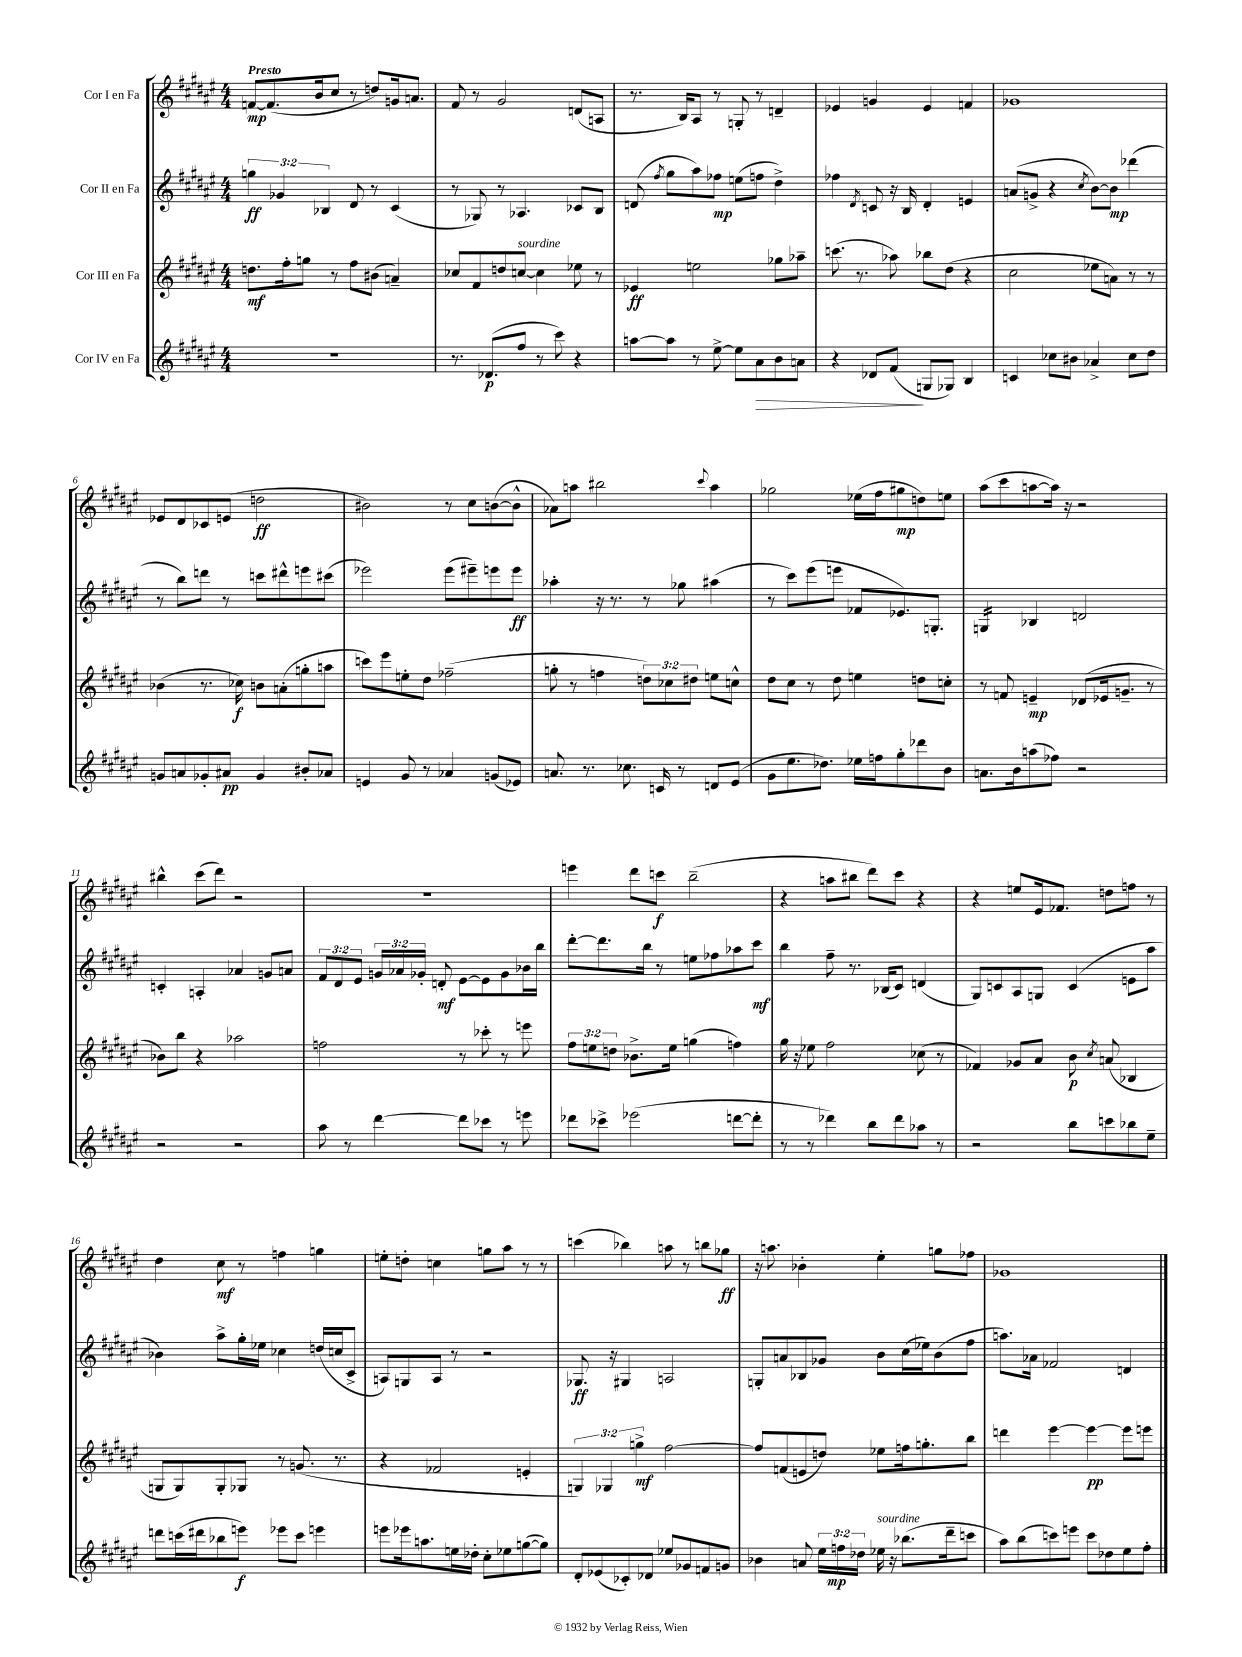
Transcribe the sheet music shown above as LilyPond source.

<<
\new StaffGroup <<
\new Staff = "s0" \with { instrumentName = "Cor I en Fa" } {
    \clef treble \key fis \major \numericTimeSignature \time 4/4 \tempo "Presto"
    \autoBeamOff f'8[~\mp f'8.( b'16 cis''8] r8 d''8[) g'16 a'8.] |
    fis'8 r8 gis'2 d'8[( a8] |
    r8. b16[) ais8] r8 g8-. r8 d'4-- |
    ees'4 g'4 ees'4 f'4 |
    ges'1 |
    ees'8[ dis'8 ces'8 e'8]( d''2\ff |
    bis'2) r8 cis''8[ b'8~( b'8]-^ |
    aes'8[) a''8] bis''2 \appoggiatura { cis'''8 } a''4 |
    ges''2 ees''16[( fis''16 gis''8\mp d''8) e''8] |
    ais''8[( cis'''8 a''8~ a''16]) r16 r2 |
    bis''4-^ cis'''8[( dis'''8]) r2 |
    R1 |
    e'''4 dis'''8[ c'''8]\f b''2--( |
    r4 a''8[ bis''8] dis'''8[) cis'''8] r4 |
    r4 e''8[ eis'16 fes'8.] d''8[ f''8] r8 |
    dis''4 cis''8\mf r8 f''4 g''4 |
    e''8[-. d''8]-. c''4 g''8[ ais''8] r8 r8 |
    c'''4( bes''4) a''8 r8 b''8[ ges''8]\ff |
    r16 a''8. bes'4-. eis''4-. g''8[ fes''8] |
    ges'1 \bar "|." |
}
\new Staff = "s1" \with { instrumentName = "Cor II en Fa" } {
    \clef treble \key fis \major \numericTimeSignature \time 4/4 \override Staff.TupletNumber.text = #tuplet-number::calc-fraction-text
    \autoBeamOff \tuplet 3/2 { g''4\ff ges'4 bes4 } dis'8 r8 cis'4( |
    r8 ges8) r8 aes4. ces'8[ b8] |
    d'8( \acciaccatura { fis''8 } gis''8[ ais''8) fes''8]\mp e''8[( f''8] dis''4->) |
    fes''4 \acciaccatura { dis'8 } c'8 r16 b16 dis'4-. e'4 |
    a'8[( g'8]-> r4 \acciaccatura { cis''8 } b'8[~) b'8]\mp des'''4( |
    r8 b''8[) d'''8] r8 c'''8[ dis'''8-^ e'''8 cis'''8]( |
    ees'''2) ees'''8[( eis'''8--) e'''8 e'''8]\ff |
    aes''4-. r16 r8. r8 ges''8 ais''4( |
    r8 cis'''8[) eis'''8( e'''8] fes'8[ ees'8.) g8.]-. |
    g4:16 bes4 d'2 |
    c'4-. a4-. aes'4 g'8[ a'8] |
    \tuplet 3/2 { fis'8[ dis'8 eis'8] } \tuplet 3/2 { g'16[ aes'16 ges'16]-. } d'8-.\mf eis'8[~ eis'8 ges'8 bes'16 b''16] |
    dis'''8[~-. dis'''8. b''16] r8 e''8[ fes''8 aes''8 cis'''8]\mf |
    b''4 fis''8-- r8. bes16[( cis'8]) d'4( |
    gis8[) c'8 ais8 g8] c'4( e'8[ ais''8] |
    bes'4) ais''8[-> gis''16-. ees''16] ces''4 d''16[( c''16 cis'8]-> |
    a8[) g8 a8] r8 r2 |
    ges8.\ff r16 gis4 a2 |
    g8[-. a'8 bes8 ges'8] b'8[ cis''16( ees''16) b'8( fis''8] |
    a''8.[) aes'16] fes'2 d'4 \bar "|." |
}
\new Staff = "s2" \with { instrumentName = "Cor III en Fa" } {
    \clef treble \key fis \major \numericTimeSignature \time 4/4 \override Staff.TupletNumber.text = #tuplet-number::calc-fraction-text
    \autoBeamOff d''8.[\mf fis''16-. g''8] r8 fis''8[ bis'8]( a'4--) |
    ces''8[ fis'8 d''8 c''8]~^\markup { \italic "sourdine" } c''4 ees''8 r8 |
    ees'4\ff e''2 ges''8[ aes''8]-- |
    c'''8.( r8. aes''8) bes''8[ dis''8]( r4 |
    cis''2 ees''8[ a'8]) r8 r8 |
    bes'4( r8. ces''16\f) b'8[ a'8-.( g''8-. a''8] |
    c'''8[) eis'''8 e''8-. dis''8] fes''2--( |
    g''8-. r8 f''4 \tuplet 3/2 { d''8[) ces''8 dis''8] } e''8[ c''8]-^ |
    dis''8[ cis''8] r8 dis''8 e''4 d''8[ c''8]-. |
    r8 f'8 e'4--\mp des'8[( ees'16 g'8.]-- r8 |
    bes'8[) b''8] r4 aes''2 |
    f''2 r8 ces'''8-. r8 e'''8 |
    \tuplet 3/2 { fis''8[ e''8 d''8] } bes'8.[-> e''16] g''4( f''4) |
    gis''16 r16 ees''8 fis''2 ces''8( r8 |
    fes'4) ges'8[ ais'8] b'8\p \acciaccatura { cis''8 } a'8( bes4 |
    g8[ g8) g8-. ges8] r8 g'8.( r8. |
    r4 fes'2 e'4-. |
    \tuplet 3/2 { g4) ges4 g''4->\mf } fis''2~ |
    fis''8[ f'8( e'8 d''8]) ees''8[ f''16 g''8.-. b''8] |
    d'''4 eis'''4~ eis'''4~\pp eis'''8[ e'''8] \bar "|." |
}
\new Staff = "s3" \with { instrumentName = "Cor IV en Fa" } {
    \clef treble \key fis \major \numericTimeSignature \time 4/4 \override Staff.TupletNumber.text = #tuplet-number::calc-fraction-text
    \autoBeamOff R1 |
    r8. des'8.[\p( fis''8] r8 cis'''8) r4 |
    a''8[~ a''8] r8 eis''8~-> eis''8[ ais'8\> b'8 a'8] |
    r4 des'8[ fis'8]\!( g8[ ges8]) b4 |
    c'4 ces''8[ bis'8] aes'4-> ces''8[ dis''8] |
    g'8[ a'8 ges'8-. ais'8]\pp ges'4 bis'8[-. aes'8] |
    e'4 gis'8 r8 aes'4 g'8[( ees'8]) |
    a'8. r8. ces''8. c'16 r8 d'8[ eis'8]( |
    gis'8[ eis''8. des''8.]) ees''16[ f''16 gis''8-. des'''8 b'8] |
    a'8.[ b'16 a''8( fes''8]) r2 |
    r2 r2 |
    ais''8 r8 dis'''4~ dis'''8[ ces'''8] r8 e'''8 |
    des'''8[ ces'''8]-> ees'''2( d'''8[~ d'''8]-. |
    r8 r8 des'''4) b''8[ des'''8 aes''8] r8 |
    r2 b''8[ c'''8 bes''8 eis''8]-- |
    d'''8[ c'''16( dis'''16 bes''8 e'''8]\f) ees'''8[ c'''8] e'''4 |
    e'''8[ ees'''16 a''8. e''16 des''16]-. cis''8[-. ees''8 g''8~( g''8]) |
    dis'8[-. ees'8( ces'8-.) des'8] ees''8[ ges'8 f'8 g'8] |
    bes'4 a'8 \tuplet 3/2 { eis''16[ f''16\mp des''16] } ees''16^\markup { \italic "sourdine" } r16 bes''8.[( dis'''16-- c'''8] |
    ais''8[) b''8( c'''8) e'''8] c'''8[ des''8 eis''8 fis''8]-. \bar "|." |
}
>>
>>
